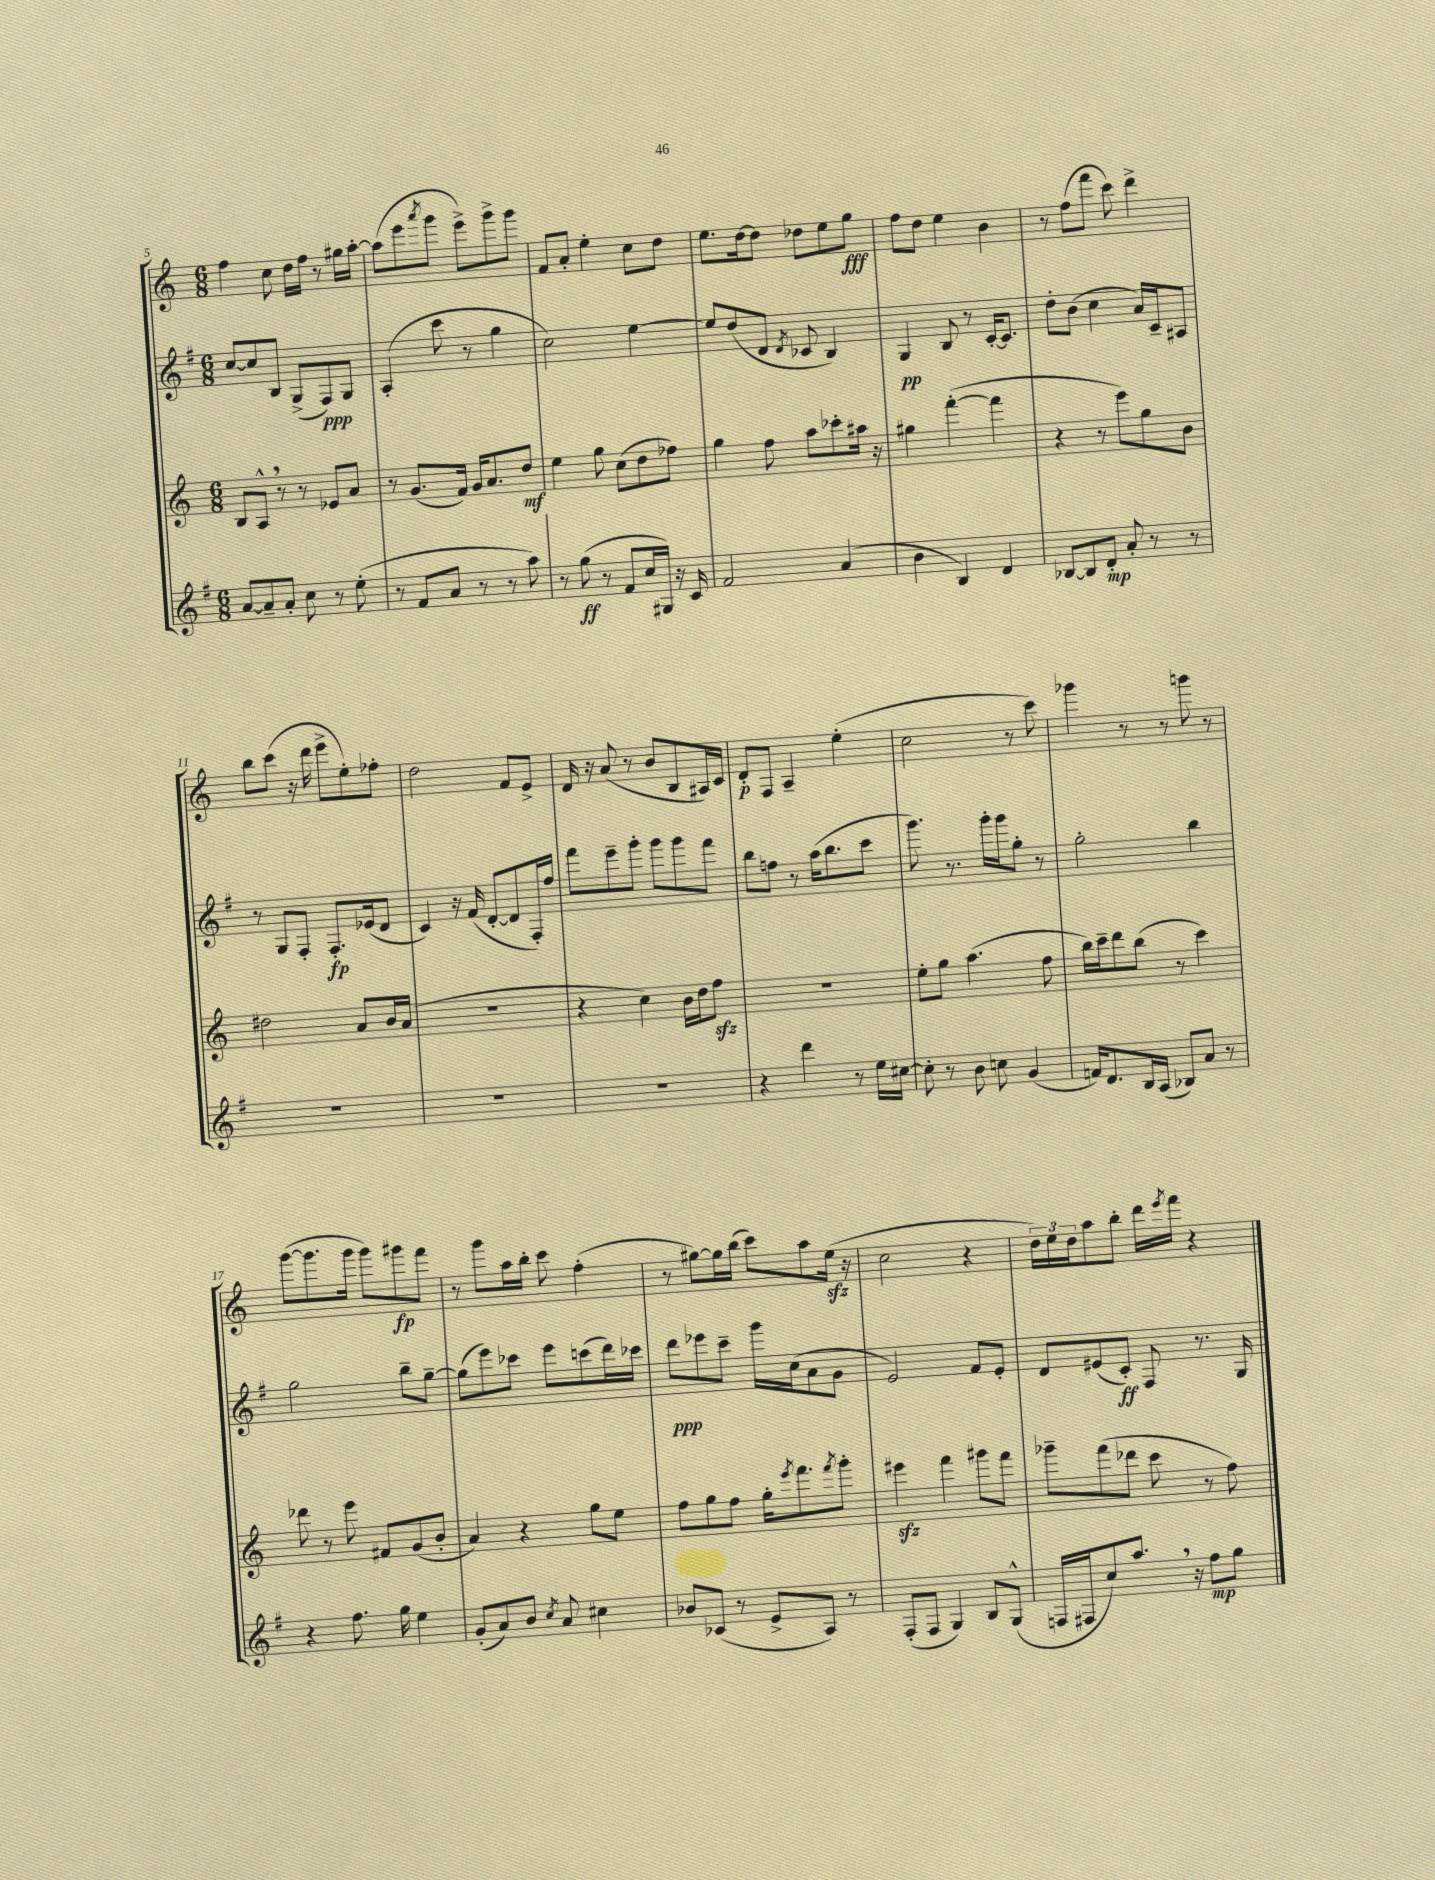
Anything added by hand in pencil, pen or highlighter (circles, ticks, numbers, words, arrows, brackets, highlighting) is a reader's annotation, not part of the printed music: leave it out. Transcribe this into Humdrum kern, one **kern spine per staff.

**kern	**dynam	**kern	**dynam	**kern	**dynam	**kern	**dynam
*part4	*part4	*part3	*part3	*part2	*part2	*part1	*part1
*staff4	*staff4	*staff3	*staff3	*staff2	*staff2	*staff1	*staff1
*clefG2	*	*clefG2	*	*clefG2	*	*clefG2	*
*k[f#]	*	*k[]	*	*k[f#]	*	*k[]	*
*M6/8	*	*M6/8	*	*M6/8	*	*M6/8	*
=5	=5	=5	=5	=5	=5	=5	=5
[8a/L	.	8B/L	.	[8cc/L	.	4ff\	.
8a~/]	.	8A^^,/J	.	8cc/]	.	.	.
8a'/J	.	8r	.	8B/J	.	8cc\	.
8cc\	.	8r	.	(8G^/L	.	16dd\LL	.
.	.	.	.	.	.	16ff\JJ	.
8r	.	8e-X/L	.	8F#/)	ppp	8r	.
(8ee'\	.	8a/J	.	8G/J	.	16gg#X\LL	.
.	.	.	.	.	.	[16aa'\JJ	.
=6	=6	=6	=6	=6	=6	=6	=6
8r	.	8r	.	(4A'/	.	(8aa\L]	.
8f#/L	.	(8.g/L	.	.	.	8eee\	.
.	.	.	.	.	.	8qaaa/	.
8a/J	.	.	.	8ccc\	.	8ggg\J	.
.	.	16f/Jk)	.	.	.	.	.
8r	.	16g/KL	.	8r	.	8eee^\L)	.
.	.	8.a/	.	.	.	.	.
8r	.	.	.	4gg\	.	8ggg^\	.
8aa\)	.	8dd/J	mf	.	.	8ggg\J	.
=7	=7	=7	=7	=7	=7	=7	=7
8r	.	4ee\	.	2cc\)	.	8f/L	.
(8gg\	ff	.	.	.	.	8a'/J	.
8r	.	8gg\	.	.	.	4ee'\	.
8f#/L	.	(8cc\L	.	.	.	.	.
16cc/L	.	8dd\	.	[4ee\	.	8cc\L	.
16G#X/JJ)	.	.	.	.	.	.	.
16r	.	8ff-X\J)	.	.	.	8dd\J	.
16c/	.	.	.	.	.	.	.
=8	=8	=8	=8	=8	=8	=8	=8
2f#/	.	4gg\	.	8ee/L]	.	8.ee\L	.
.	.	.	.	(8dd/	.	.	.
.	.	.	.	.	.	[16dd\k	.
.	.	8ff\	.	8d/J	.	8dd\J]	.
.	.	.	.	8qd/	.	.	.
.	.	8aa\L	.	8c-X/	.	8dd-X\L	.
(4a/	.	8ccc-X'\	.	4B/)	.	8ee\	.
.	.	16aa#X\Jk	.	.	.	8gg\J	fff
.	.	16r	.	.	.	.	.
=9	=9	=9	=9	=9	=9	=9	=9
4b\	.	4gg#X\	.	4G/	pp	8ff\L	.
.	.	.	.	.	.	8dd\J	.
4B/)	.	([4fff'\	.	8B/	.	4ee\	.
.	.	.	.	8r	.	.	.
4d/	.	4fff\]	.	[16c'/KL	.	4b\	.
.	.	.	.	8.c/J]	.	.	.
=10	=10	=10	=10	=10	=10	=10	=10
[8B-X/L	.	4r	.	8dd'\L	.	8r	.
8B-/]	.	.	.	(8b\J	.	(8ff\L	.
8d'/J	mp	8r	.	4cc\	.	8fff\J	.
8a'/	.	8eee\L)	.	.	.	8ccc\)	.
8r	.	8gg\	.	16a/LL)	.	4ddd^\	.
.	.	.	.	16c~/J	.	.	.
8r	.	8b\J	.	8A#X/J	.	.	.
!!LO:LB:g=z
=11	=11	=11	=11	=11	=11	=11	=11
2.r	.	2dd#X\	.	8r	.	8bb\L	.
.	.	.	.	8G/L	.	(8ccc\J	.
.	.	.	.	8F#'/J	.	16r	.
.	.	.	.	.	.	16ddd\	.
.	.	.	.	8.F#'/L	fp	8eee^\L	.
.	.	8a/L	.	.	.	8ee'\)	.
.	.	.	.	(16e-X/k	.	.	.
.	.	16b/L	.	8d/J	.	8ff-X'\J	.
.	.	(16a/JJ	.	.	.	.	.
=12	=12	=12	=12	=12	=12	=12	=12
2.r	.	2.r	.	4c/)	.	2dd\	.
.	.	.	.	16r	.	.	.
.	.	.	.	(16f#/	.	.	.
.	.	.	.	[8d'/L	.	.	.
.	.	.	.	8d/]	.	8f/L	.
.	.	.	.	16F#'/L)	.	8e^/J	.
.	.	.	.	16ff#/JJ	.	.	.
=13	=13	=13	=13	=13	=13	=13	=13
2.r	.	4r	.	8fff#\L	.	16d/	.
.	.	.	.	.	.	16r	.
.	.	.	.	8eee~\	.	(8a/	.
.	.	4cc\)	.	8ggg'\J	.	8r	.
.	.	.	.	8ggg\L	.	8b/L	.
.	.	16b\LL	.	8ggg\	.	8B/	.
.	.	16dd\J	.	.	.	.	.
.	.	8ffzz\J	.	8fff#\J	.	16A#X/L)	.
.	.	.	.	.	.	16c/JJ	.
=14	=14	=14	=14	=14	=14	=14	=14
4r	.	2.r	.	8bb\L	.	8d'/L	p
.	.	.	.	8ffn\J	.	8F/J	.
4ddd\	.	.	.	8r	.	4A~/	.
.	.	.	.	(16aa\KL	.	.	.
.	.	.	.	8.bb\	.	.	.
8r	.	.	.	.	.	(4ee'\	.
16ee\LL	.	.	.	8ccc\J	.	.	.
[16cc#X\JJ	.	.	.	.	.	.	.
=15	=15	=15	=15	=15	=15	=15	=15
8cc#'\]	.	8ee'\L	.	8.ggg\)	.	2cc\	.
8r	.	8gg\J	.	.	.	.	.
.	.	.	.	8.r	.	.	.
8b\	.	(4.aa\	.	.	.	.	.
8ccn\	.	.	.	16ggg'\LL	.	.	.
.	.	.	.	16ggg\J	.	.	.
(4g/	.	.	.	8gg'\J	.	8r	.
.	.	8ff\	.	8r	.	8ccc\)	.
=16	=16	=16	=16	=16	=16	=16	=16
16fn/KL)	.	16bb\LL)	.	2gg'\	.	4ggg-X\	.
8.d/	.	16ccc~\J	.	.	.	.	.
.	.	8ddd\	.	.	.	.	.
16B/L	.	(8bb\J	.	.	.	8r	.
(16A/JJ	.	.	.	.	.	.	.
8B-X/L)	.	8r	.	.	.	8r	.
8a/J	.	4ccc\)	.	4bb\	.	8gggn\	.
8r	.	.	.	.	.	8r	.
!!LO:LB:g=z
=17	=17	=17	=17	=17	=17	=17	=17
4r	.	8ddd-X\	.	2gg\	.	([8ggg\L	.
.	.	8r	.	.	.	8.ggg\]	.
8.ff#\	.	8eee\	.	.	.	.	.
.	.	.	.	.	.	16ggg\Jk	.
.	.	8f#X/L	.	.	.	8ggg\L)	.
16gg\	.	.	.	.	.	.	.
4ee\	.	(8g/	.	8bb~\L	.	8ggg#X\	fp
.	.	8b'/J	.	[8gg~\J	.	8fff\J	.
=18	=18	=18	=18	=18	=18	=18	=18
(8g'/L	.	4a/)	.	(8gg\L]	.	8r	.
8a/)	.	.	.	8eee\)	.	8ggg\L	.
8b/J	.	4r	.	8ccc-X\J	.	16aa\L	.
.	.	.	.	.	.	16bb'\JJ	.
8qcc/	.	.	.	.	.	.	.
8a/	.	.	.	8eee\L	.	8ccc\	.
4cc#X\	.	8gg\L	.	(8cccn\	.	(4ff'\	.
.	.	8ee\J	.	16ddd\L)	.	.	.
.	.	.	.	16ccc-X\JJ	.	.	.
=19	=19	=19	=19	=19	=19	=19	=19
8b-X/L	.	8ff\L	.	8ddd\L	ppp	8r	.
(8c-X/J	.	8gg\	.	8eee-X\	.	[8gg#X\L)	.
8r	.	8ff\J	.	8ccc~\J	.	16gg#\L]	.
.	.	.	.	.	.	(16bb\JJ	.
8e^/L	.	16gg'\KL	.	16ggg\LL	.	8ccc\L)	.
.	.	8qeee/	.	.	.	.	.
.	.	8.fff\	.	(16cc\J	.	.	.
8A/J)	.	.	.	8a\	.	8aa\	.
.	.	8qfff/	.	.	.	.	.
8r	.	8ggg'\J	.	8g\J	.	(16eezz\Jk	.
.	.	.	.	.	.	16r	.
=20	=20	=20	=20	=20	=20	=20	=20
(8F#'/L	.	4eee#Xzz\	.	2e/)	.	2cc\	.
8F#/J	.	.	.	.	.	.	.
4G/)	.	4fff\	.	.	.	.	.
8B/L	.	8ggg#X\L	.	8f#/L	.	4r	.
(8G^^/J	.	8fff\J	.	8e'/J	.	.	.
=21	=21	=21	=21	=21	=21	=21	=21
16Fn/LL	.	8ggg-X~\L	.	8d/L	.	24dd\LL)	.
.	.	.	.	.	.	24ee\	.
16F#X/J	.	.	.	.	.	.	.
.	.	.	.	.	.	24dd\J	.
8cc/)	.	(8fff\	.	(8e#X/	.	8aa\	.
8.aa,/J	.	8ddd-X\J	.	8c'/J)	ff	8bb'\J	.
.	.	8ccc\	.	8F#/	.	16ddd\LL	.
.	.	.	.	.	.	8qeee/	.
16r	.	.	.	.	.	16fff\JJ	.
8ff#\L	mp	8r	.	8.r	.	4r	.
8gg\J	.	8ff\)	.	.	.	.	.
.	.	.	.	16G/	.	.	.
==	==	==	==	==	==	==	==
*-	*-	*-	*-	*-	*-	*-	*-
